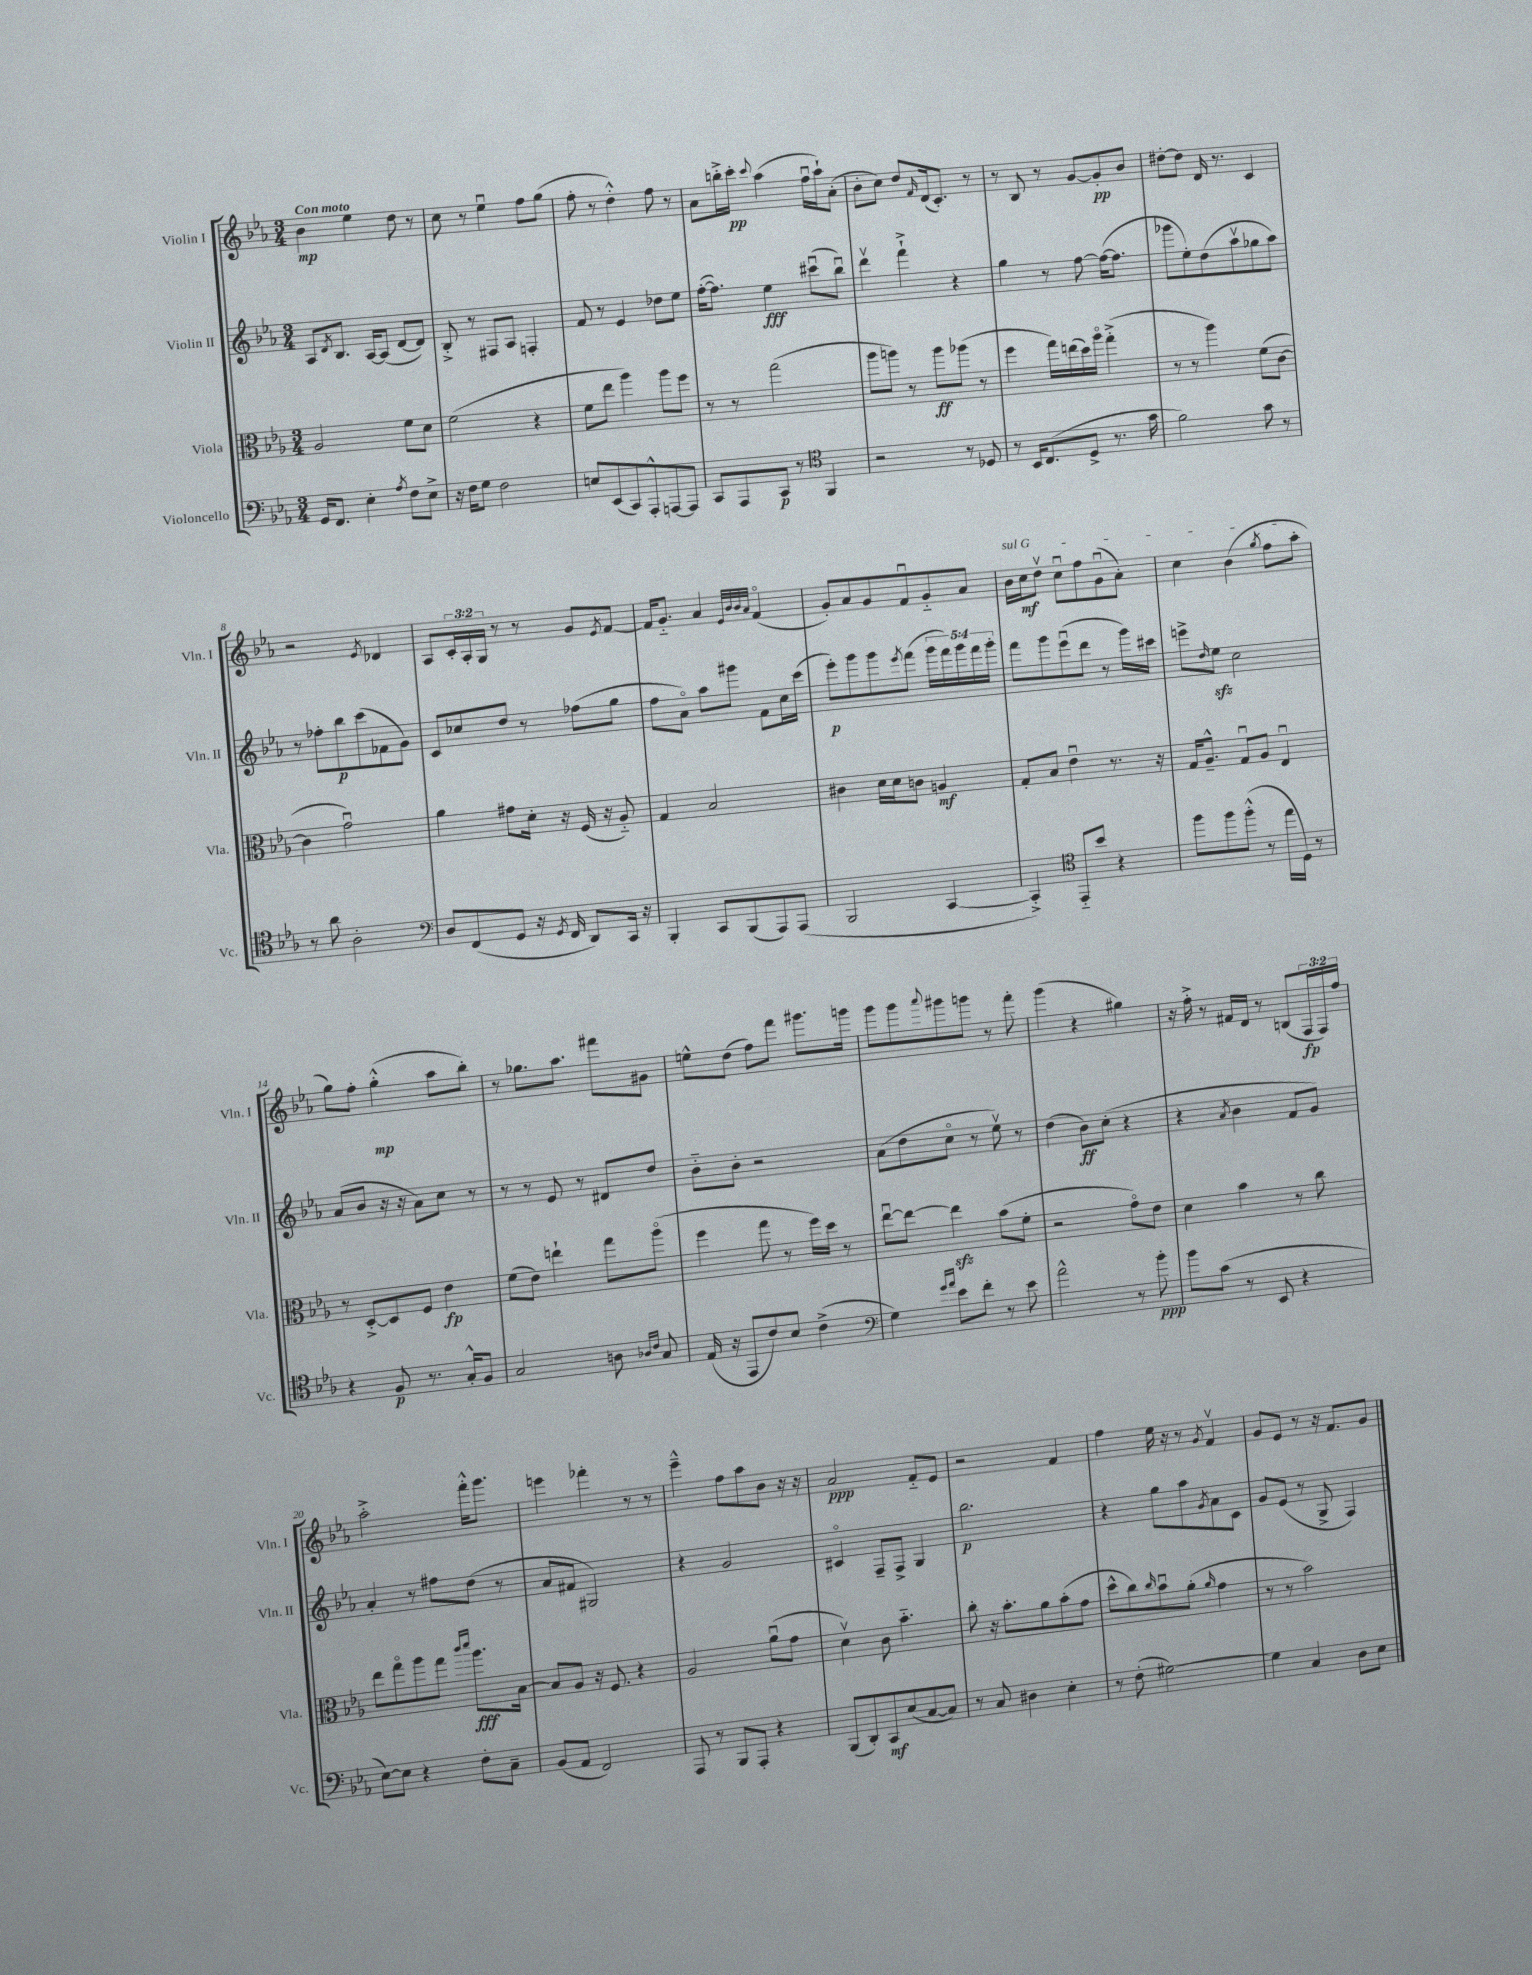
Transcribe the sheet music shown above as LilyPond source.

<<
\new StaffGroup <<
\new Staff = "s0" \with { instrumentName = "Violin I" shortInstrumentName = "Vln. I" } {
    \clef treble \key ees \major \numericTimeSignature \time 3/4 \override Staff.TupletNumber.text = #tuplet-number::calc-fraction-text \tempo "Con moto"
    bes'4\mp ees''4 d''8 r8 |
    c''8 r8 ees''4\downbow f''8 g''8( |
    f''8-. r8 d''4-.-^) f''8 r8 |
    aes'8 b''16-.-> c'''16-.\pp \appoggiatura { c'''8 } aes''4( f''16\downbow aes''16-!) aes'8-.( |
    bes'8-. c''8) d''8 \grace { f'16 } d'16( c'8.-.) r8 |
    r8 bes8 r8 g'8~ g'8-.\pp bes'8 |
    dis''8~-. dis''8 d'16 r8. c'4 |
    r2 \acciaccatura { ees'8 } des'4 |
    aes8 \tuplet 3/2 { c'16-. aes16-. g16 } r8 r8 g'8 \acciaccatura { ees'8 } f'8~ |
    f'16 g'8.-_ aes'4 \grace { ees'32 bes'32 bes'32 aes'32 } f'4\flageolet( |
    g'8-.) aes'8 g'8 f'8\downbow g'8-_ aes'8 |
    \once \override TextSpanner.bound-details.left.text = \markup { \italic "sul G" } bes'16\startTextSpan c''16\mf d''8\upbow c''8\downbow f''8 g'8\downbow( aes'8-.) |
    c''4 bes'4( \acciaccatura { g''8 } f''8 aes''8-.\stopTextSpan |
    g''8) f''8-. g''4-.-^\mp( aes''8 bes''8-.) |
    r8 ges''8. aes''8. fis'''8 gis'8 |
    e''8-^ d''8( f''8) f'''8 gis'''8. g'''16 |
    g'''8 g'''8 \appoggiatura { aes'''8 } gis'''8 g'''8 r8 f'''8-. |
    g'''4( r4 gis''4) |
    r16 f''16-.-> r8 fis'16 d'16 r8 b8( \tuplet 3/2 { f16\fp f16) f''16 } |
    aes''2-.-> f'''16-.-^ g'''8. |
    e'''4 fes'''4-. r8 r8 |
    ees'''4---^ f''8 aes''8 bes'8 r16 r16 |
    aes'2\ppp f'8-_ ees'8 |
    r2 f'4 |
    f''4 ees''16 r16 r8 \acciaccatura { g'8 } f'4\upbow |
    g'8 ees'8 r8 r16 f'8. g'8 \bar "|." |
}
\new Staff = "s1" \with { instrumentName = "Violin II" shortInstrumentName = "Vln. II" } {
    \clef treble \key ees \major \numericTimeSignature \time 3/4 \override Staff.TupletNumber.text = #tuplet-number::calc-fraction-text
    aes8 \acciaccatura { d'8 } bes8. aes16~ aes8( d'8~ d'8) |
    bes8-.-> r8 fis8 aes8 f4-. |
    f'8 r8 ees'4 des''8 ees''8 |
    f''16~-.( f''8.) ees''4\fff cis'''8\downbow( bes''8\downbow) |
    d'''4\upbow f'''4-!-> r4 |
    g''4 r8 f''8~ f''16~( f''8. |
    ges'''8 ees''8-.) d''8( aes''8\upbow ges''8 aes''8) |
    r8 fes''8-. bes''8\p c'''8( fes'8 g'8) |
    c'8 ces''8 d''8 r8 fes''8( g''8 |
    f''8 aes'8\flageolet) aes''8 gis'''8 f'8 c''16 c'''16( |
    ees'''8-.\p) g'''8 g'''8 \acciaccatura { ees'''8 } f'''8( \tuplet 5/4 { g'''16 f'''16) g'''16 f'''16 g'''16-. } |
    f'''8 g'''8 ees'''8\downbow( d'''8 r8 g'''16) cis'''16 |
    e'''8-> \grace { d''16 } ees''8\sfz c''2 |
    aes'8( bes'8 r16 r16 aes'8) c''8 r8 |
    r8 r8 ees'8 r8 dis'8 d''8 |
    bes'8-_ bes'8-. r2 |
    aes'8( d''8 c''8\flageolet r8 ees''8\upbow) r8 |
    d''4( bes'8\ff) c''8-.( r4 |
    r4 \acciaccatura { aes'8 } bes'4 f'8 g'8) |
    aes'4-. r8 fis''8 d''8( r8 |
    aes'8 fis'8 gis2) |
    r4 g'2 |
    cis'4\flageolet f8-- f8-> g4 |
    bes''2.\p |
    r4 g''8 aes''8 \acciaccatura { g'8 } aes'8 c'8 |
    g'8 ees'8( r8 g8-> f4) \bar "|." |
}
\new Staff = "s2" \with { instrumentName = "Viola" shortInstrumentName = "Vla." } {
    \clef alto \key ees \major \numericTimeSignature \time 3/4
    aes2 f'8 d'8 |
    f'2( r4 |
    f'8 ees''8 aes''4) aes''8 f''8 |
    r8 r8 g''2( |
    aes''8 a''8) r8 a''8\ff aes''8( r8 |
    f''4 g''16) e''16( d''16) aes''16\flageolet g''4-.->( |
    r8 r8 aes''4) f'8( c'8~ |
    c'4 g'2\downbow) |
    aes'4 gis'8 d'16-. r16 f16( r16 aes8-_) |
    g4 bes2 |
    cis'4 d'16 d'16 c'8 a4\mf |
    g8-. bes8 ees'4\downbow r8. r16 |
    g16 aes8.---^ g8\downbow aes8 ees4\downbow |
    r8 d8~-.-> d8 f8 ees'4\fp |
    f'8( ees'8) e''4-! g''8 aes''8\flageolet( |
    f''4 g''8 r8 f''16) d''16 r8 |
    ees''8~\downbow ees''8~ ees''4\sfz bes'8( f'8-. |
    r2 g'8\flageolet) ees'8 |
    d'4 bes'4 r8 c''8 |
    ees''8 g''8\flageolet aes''8 g''8 \grace { c'''16 d'''16 } aes''8.\fff bes16~ |
    bes8 aes8 r16 f8. r4 |
    aes2 aes'8\downbow( g'8 |
    d'4\upbow) c'8 bes'4.-_ |
    c''8-. r16 bes'8.-. aes'8 bes'8-.( g'8 |
    d''8-^ c''8) \grace { c''16 } bes'8\downbow aes'8-.( \grace { aes'16 } g'4 |
    r8 r8 bes'2) \bar "|." |
}
\new Staff = "s3" \with { instrumentName = "Violoncello" shortInstrumentName = "Vc." } {
    \clef bass \key ees \major \numericTimeSignature \time 3/4
    g,16 f,8. ees4-. \acciaccatura { aes8 } f8 ees8-> |
    r16 f16 g8 f2 |
    e8 ees,8( c,8) aes,,8-.-^ a,,8~ a,,8 |
    c,8 aes,,8 c,8\p r8 \clef tenor f,4 |
    r2 r8 des8 |
    r8 bes,16 c8.( d8-> r8. g'16 |
    f'2) g'8 r8 |
    r8 aes'8 aes2-. |
    \clef bass d8 f,8( g,8 r16 \acciaccatura { g,8 } f,16 d,8) c,16 r16 |
    bes,,4-. c,8 bes,,8( aes,,8) aes,,8( |
    bes,,2 c,4~ |
    c,4-.->) \clef tenor ees,8-_ bes'8 r4 |
    f''8 f''8 f''8-.-^( r8 ees''16 d16) r8 |
    r4 f8\p r8. g16-.-^ f8 |
    g2 a8 \grace { aes16 c'16 } g8 |
    ees16( r16 ees,8 c'8) bes8 c'4->( |
    \clef bass g4) \grace { g'16 aes'16 } ees'8 f'8-. r8 ees'8 |
    aes'2-^ r8 bes'8-.\ppp |
    bes'8 c'8( r8 ees,8 r4 |
    ees8~) ees8 r4 f8-. c8-- |
    bes,8( aes,8 f,2) |
    aes,,8 r8 bes,,8 aes,,8-. r4 |
    bes,,8( d,8-.) c,8\mf ees8( c8~ c8) |
    r8 c8 dis4 ees4-. |
    r8 f8-.( gis2~) |
    gis4 c4 d8 ees8 \bar "|." |
}
>>
>>
